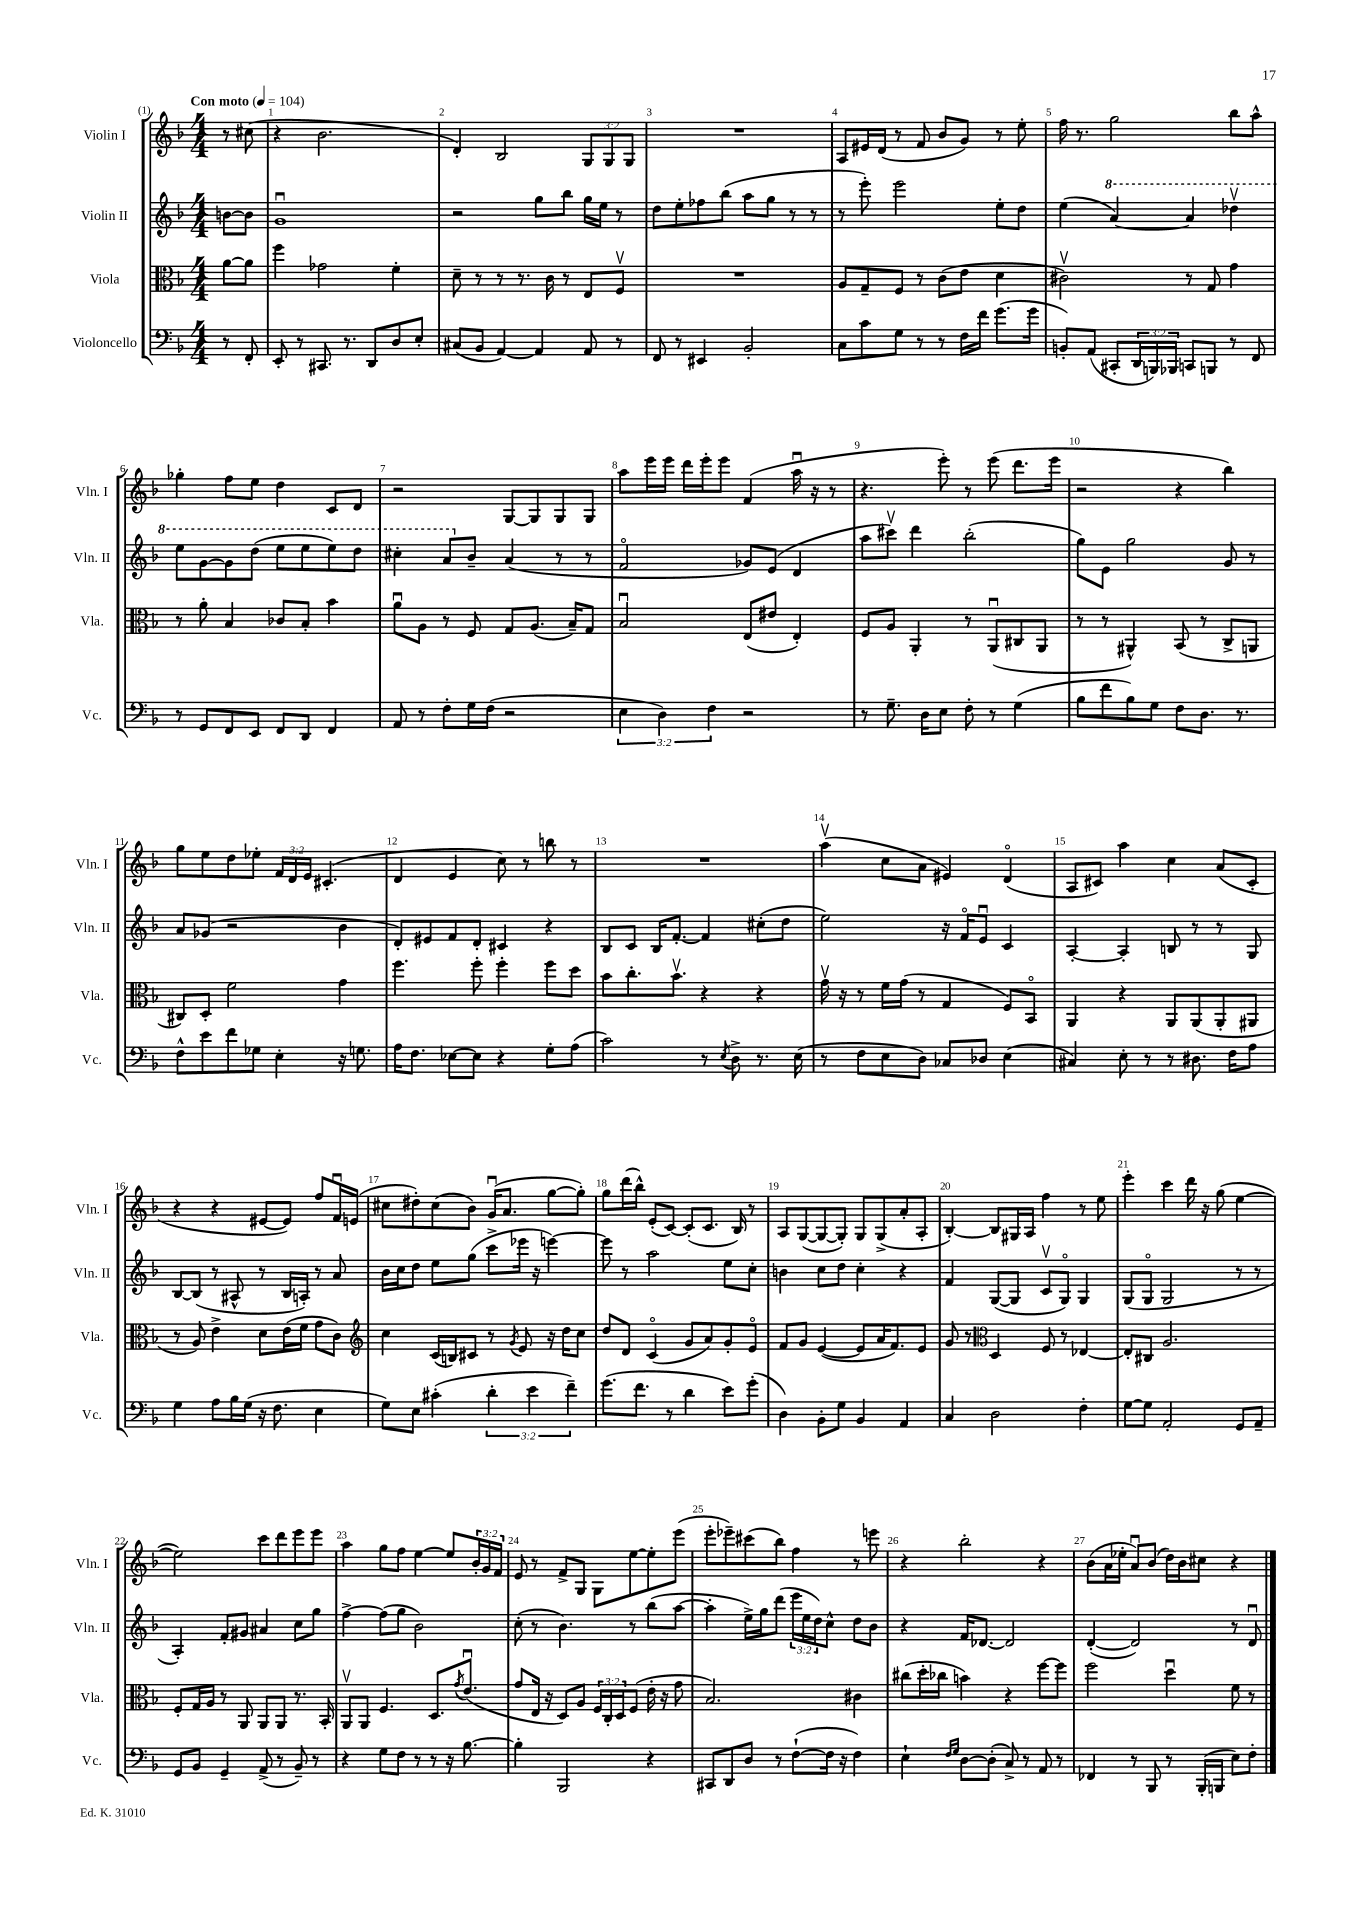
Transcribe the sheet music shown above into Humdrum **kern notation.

**kern	**kern	**kern	**kern
*staff4	*staff3	*staff2	*staff1
*clefF4	*clefC3	*clefG2	*clefG2
*k[b-]	*k[b-]	*k[b-]	*k[b-]
*M4/4	*M4/4	*M4/4	*M4/4
*MM104	*MM104	*MM104	*MM104
8r	[8a\L	[8b\L	8r
8FF'/	8a\]J	8b\]J	(8cc#\
=	=	=	=
8EE'/	4ff\	1gu	4r
8r	.	.	.
8.CC#/	2g-\	.	2.b-\
8.r	.	.	.
8DD/L	.	.	.
8D/	4f'\	.	.
8E'/J	.	.	.
=	=	=	=
(8C#/L	8d~\	2r	4d'/)
8BB-/J	8r	.	.
[4AA/)	8r	.	2B-/
.	8.r	.	.
4AA/]	.	8gg\L	.
.	16c\	.	.
.	8r	8bb-\J	.
8AA/	8E/L	16gg\LL	12G/L
.	.	16ee\JJ	.
.	.	.	12G/
8r	8Fv/J	8r	.
.	.	.	12G/J
=	=	=	=
8FF/	1r	8dd\L	1r
8r	.	8ee'\	.
4EE#/	.	8ff-\	.
.	.	(8bb-\J	.
2BB-'/	.	8aa\L	.
.	.	8gg\J	.
.	.	8r	.
.	.	8r	.
=	=	=	=
8C\L	8A/L	8r	8A/L
8c\	8G~/	8eee'\)	16e#/L
.	.	.	(16d/JJ
8G\J	8F/J	2eee\	8r
8r	8r	.	8f/
8r	(8c\L	.	8b-/L
16F\LL	8e\J	.	8g/J)
16f\JJ	.	.	.
(8.g\L	4d\	8ee'\L	8r
.	.	8dd\J	8ee'\
16g\Jk	.	.	.
=	=	=	=
8BB'/L)	2c#v\)	(4ee\	16ff\
.	.	.	8.r
(8AA/J	.	.	.
8CC#'/L	.	[4aa/)	2gg\
24DD/L	.	.	.
24BBB/)	.	.	.
24BBB-/JJ	.	.	.
8CC/L	8r	4aa/]	.
8BBB/J	8G/	.	.
8r	4g\	4ddd-v\	8bb-\L
8FF/	.	.	8aa^^\J
=	=	=	=
8r	8r	8eee\L	4gg-'\
8GG/L	8a'\	[8gg\	.
8FF/	4B-/	8gg\]	8ff\L
8EE/J	.	(8ddd\J	8ee\J
8FF/L	8c-/L	8eee\L	4dd\
8DD/J	8B-'/J	8eee\	.
4FF/	4b-\	8eee\)	8c/L
.	.	8ddd\J	8d/J
=	=	=	=
8AA/	8au\L	4ccc#'\	2r
8r	8A\J	.	.
8F'\L	8r	8aa/L	.
16G\L	8F/	8b-~/J	.
(16F\JJ	.	.	.
2r	8G/L	(4a/	[8G/L
.	(8.A/J	.	8G/]
.	.	8r	8G/
.	16B-~/LK)	.	.
.	8G/J	8r	8G/J
=	=	=	=
6E\	2B-u/	2fo/	8aa\L
.	.	.	16eee\L
6D\)	.	.	.
.	.	.	16eee\JJ
.	.	.	16ddd\LL
.	.	.	16eee'\J
6F\	.	.	.
.	.	.	8eee\J
2r	(8E/L	8g-/L)	(4f/
.	8e#/J	(8e/J	.
.	4E'/)	4d/	16aau\
.	.	.	16r
.	.	.	8r
=	=	=	=
8r	8F/L	8aa\L	4.r
8.G~\	8A/J	8ccc#v\J)	.
.	4AA'/	4ddd\	.
16D\LK	.	.	.
8E\J	.	.	8eee'\)
8F'\	8r	(2bb-'\	8r
8r	(8AAu/L	.	(8eee\
(4G\	8C#/	.	8.ddd\L
.	8AA/J	.	.
.	.	.	16eee\Jk
=	=	=	=
8B-\L	8r	8gg\L)	2r
8f\	8r	8e\J	.
8B-\)	4AA#^^/)	2gg\	.
8G\J	.	.	.
8F\L	(8BB-/	.	4r
8.D\J	8r	.	.
.	8C^/L	8g/	4bb-\)
8.r	.	.	.
.	8AA/J	8r	.
=	=	=	=
8F^^\L	8C#/L)	8a/L	8gg\L
8e\	8D'/J	(8g-/J	8ee\
8f\	2f\	2r	8dd\
8G-\J	.	.	8ee-'\J
4E'\	.	.	24f/LL
.	.	.	24d/
.	.	.	24e/JJ
.	.	.	(4.c#'/
16r	4g\	4b-\	.
8.G\	.	.	.
=	=	=	=
16A\LK	4.ff\	8d'/L)	4d/
8.F\J	.	.	.
.	.	8e#/	.
[8E-\L	.	8f/	4e/
8E-\]J	8ff'\	8d'/J	.
4r	4ff'\	4c#/	8cc\)
.	.	.	8r
8G'\L	8ff\L	4r	8bb\
(8A\J	8dd\J	.	8r
=	=	=	=
2c\)	8b-\L	8B-/L	1r
.	8.cc'\	8c/J	.
.	.	16B-/LK	.
.	8.b-v\J	[8.f'/J	.
8r	4r	4f/]	.
8qE/	.	.	.
8D^\	.	.	.
8.r	4r	(8cc#'\L	.
.	.	8dd\J	.
(16E\	.	.	.
=	=	=	=
8r	16gv\	2ee\)	(4aav\
.	16r	.	.
8F\L	8r	.	.
8E\	16f\LL	.	8cc\L
.	(16g\JJ	.	.
8D\J)	8r	.	8a\J
8C-/L	4G/	16r	4e#/)
.	.	16fo/LK	.
8D-/J	.	8eu/J	.
(4E\	8F/L)	4c/	(4do/
.	8BB-o/J	.	.
=	=	=	=
4C#/)	4AA/	[4A'/	8A/L
.	.	.	8c#/J)
8E'\	4r	4A'/]	4aa\
8r	.	.	.
8r	8AA/L	8B/	4cc\
8.D#\	(8AA/	8r	.
.	8AA'/	8r	(8a/L
16F\LK	.	.	.
8A\J	8AA#/J	8G/	8c#'/J
=	=	=	=
4G\	8r	[8B-/L	4r
.	8A/)	(8B-/]J	.
8A\L	4e^\	8r	4r
16B-\L	.	8A#^^/	.
(16G\JJ	.	.	.
16r	8d\L	8r	[8e#/L
8.F\	.	.	.
.	(16e\L	16B-/LL	8e#/]J)
.	16f\JJ	16A'/JJ)	.
4E\	8g\L	8r	8ff/L
.	8c\J)	8a/	16fu/L
.	.	.	(16e/JJ
=	=	=	=
*	*clefG2	*	*
8G\L)	4cc\	16b-\LL	8cc#\L
.	.	16cc\J	.
8E\J	.	8dd\J	8dd#'\)
(4c#'\	(16c/LL	8ee\L	(8cc#\
.	16B/J)	.	.
.	8c#/J	(8gg\J	8b-\J)
6d'\	8r	8ccc^\L	(16gu/LK
.	.	.	8.a/J
.	8qg/	.	.
.	8e/	16eee-\Jk	.
6e\	.	.	.
.	.	16r	.
.	16r	[4eee\)	[8gg\L
.	16dd\LK	.	.
6f~\)	.	.	.
.	8cc\J	.	8gg'\]J)
=	=	=	=
(8.g\L	8dd/L	8eee\]	8gg\L
.	8d/J	8r	(16ddd\L
8.f\J	.	.	16bb-^^\JJ)
.	(4co/	2aa\	(8e'/L
8r	.	.	[8c/J)
4d\	8g/L	.	(8c'/]L
.	8a/)	.	8.c/J
8e\L)	8g'/	8ee\L	.
.	.	.	16B-/)
(8g'\J	8eo/J	8cc'\J	8r
=	=	=	=
4D\)	8f/L	4b\	8A/L
.	8g/J	.	([8G/
8BB-'\L	([4e/	8cc\L	8G/_
8G\J	.	8dd\J	8G'/]J)
4BB-/	8e/]L	4cc'\	8G/L
.	16a/K	.	(8G^/
.	8.f/)	.	.
4AA/	.	4r	8a'/
.	8e/J	.	8A'/J
=	=	=	=
4C/	8g/	4f/	[4B-'/)
.	8r	.	.
*	*clefC3	*	*
2D\	4D/	([8G/L	8B-/]L
.	.	8G/]J	16G#/L
.	.	.	16A/JJ
.	8F/	8cv/L	4ff\
.	8r	8Go/J)	.
4F'\	[4E-/	4G/	8r
.	.	.	8ee\
=	=	=	=
[8G\L	8E-'/]L	(8G/L	4eee'\
8G\]J	8C#/J	8Go/J	.
2AA'/	2.A/	2G/	4ccc\
.	.	.	16ddd\
.	.	.	16r
.	.	.	(8gg\
8GG/L	.	8r	[4ee\
8AA~/J	.	8r	.
=	=	=	=
8GG/L	8F'/L	4A'/)	2ee\])
8BB-/J	16G/L	.	.
.	16A/JJ	.	.
4GG~/	8r	8f'/L	.
.	8AA/	8g#/J	.
(8AA^/	8AA/L	4a#/	8ccc\L
8r	8AA/J	.	8ddd\
8BB-~/)	8.r	8cc\L	8eee\
8r	.	8gg\J	8eee\J
.	16BB-'/	.	.
=	=	=	=
4r	8AAv/L	[4ff^\	4aa\
.	8AA/J	.	.
8G\L	4.F/	(8ff\]L	8gg\L
8F\J	.	8gg\J	8ff\J
8r	.	2b-\)	[4ee\
8r	8.D/L	.	.
16r	.	.	8ee/]L
.	8qg/	.	.
[8.B-\	(8.eu/J	.	.
.	.	.	24b-'/L
.	.	.	24g/
.	.	.	24f/JJ
=	=	=	=
4B-'\]	8g/L	(8cc'\	8e/
.	16E/Jk	8r	8r
.	16r	.	.
2BBB-/	8D/L)	4.b-\)	8f^/L
.	8A/J	.	8G/J
.	24F/LL	.	8G\L
.	24C'/	.	.
.	24D/J	.	.
.	(8F/J	8r	[8ee\
4r	16e'\	(8bb-\L	8ee'\]
.	16r	.	.
.	8g\	[8aa\J	(8eee\J
=	=	=	=
8CC#/L	2.B-/)	4aa'\]	8eee'\L
8DD/	.	.	8eee-~\)
8D/J	.	16ee^\LL)	(8ccc#\
.	.	16gg\J	.
8r	.	(8ddd\J	8bb-\J)
([8F`\L	.	24eee\LL	4ff\
.	.	24ee\	.
.	.	24dd\J)	.
16F\]Jk	.	8cc^^\J	.
16r	.	.	.
4F\)	4c#\	8dd\L	8r
.	.	8b-\J	8eee\
=	=	=	=
4E`\	(8cc#\L	4r	4r
.	16dd'\L	.	.
.	16cc-\JJ	.	.
16qqF/LL	.	.	.
16qqG/JJ	.	.	.
[8D\L	4b\)	16f/LK	2bb-'\
.	.	[8.d-/J	.
(8D'\]J	.	.	.
8C^/)	4r	2d-/]	.
8r	.	.	.
8AA/	[8ff\L	.	4r
8r	8ff\]J	.	.
=	=	=	=
4FF-/	2ff\	([4d'/	(8b-\L
.	.	.	16a\L
.	.	.	16ee-'\JJ
8r	.	2d/])	8au/L)
8BBB-/	.	.	(8b-/J
8r	4ddu\	.	16dd\LL)
.	.	.	16b-\J
(16BBB-'/LL	.	.	8cc#\J
16BBB/JJ	.	.	.
8E\L)	8f\	8r	4r
8F'\J	8r	8du/	.
==	==	==	==
*-	*-	*-	*-
